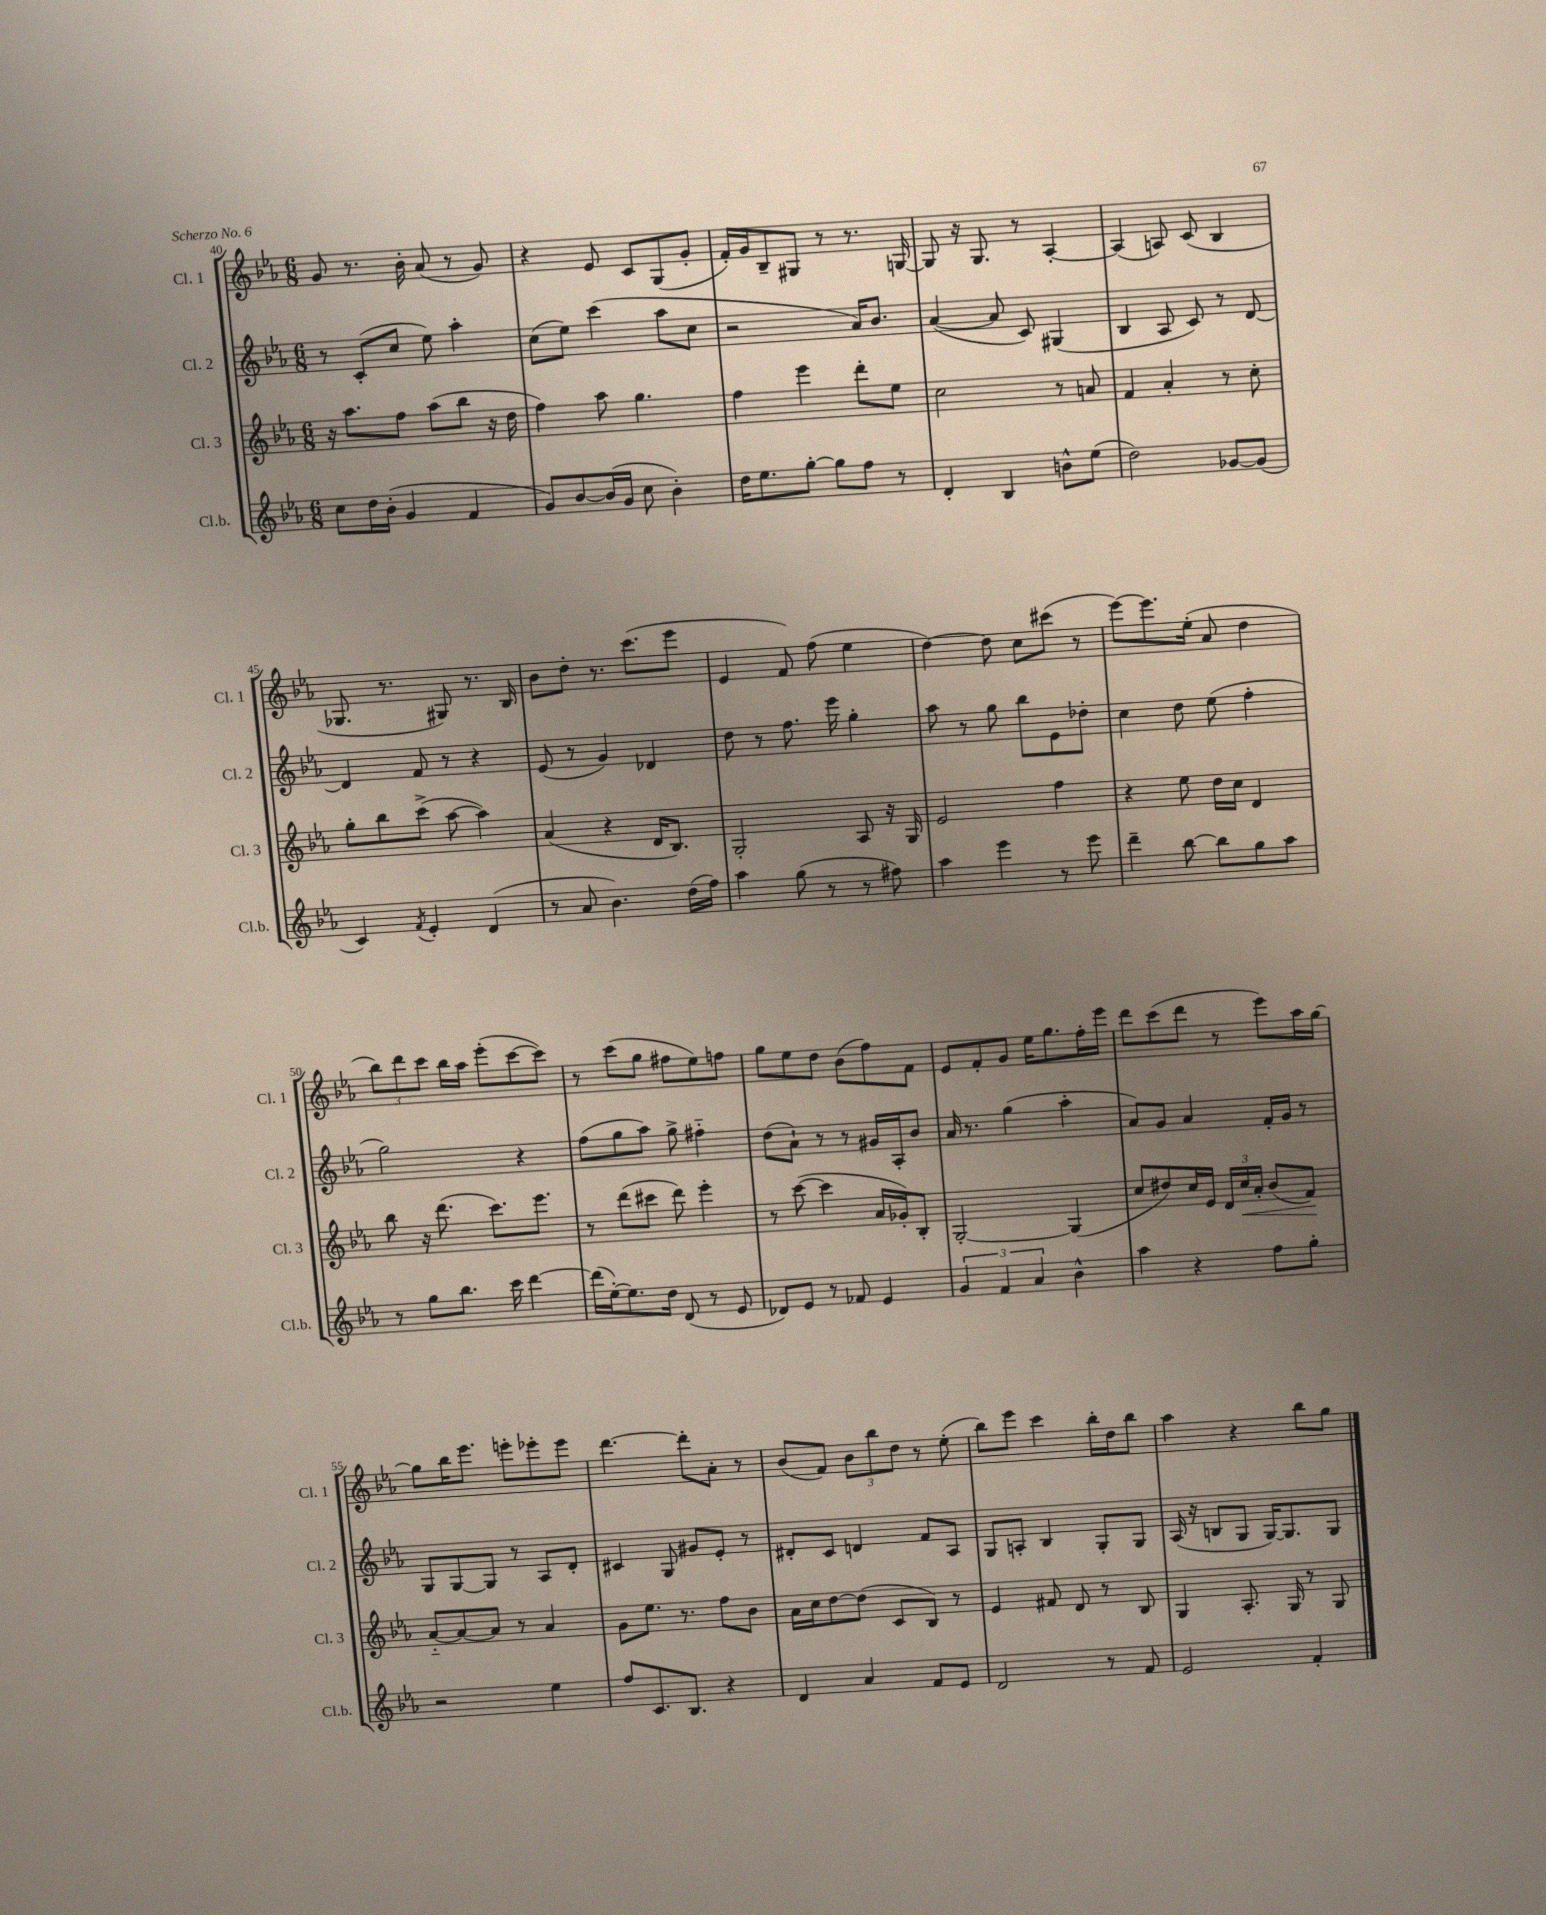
<<
\new StaffGroup <<
\new Staff = "s0" \with { instrumentName = "Cl. 1" shortInstrumentName = "Cl. 1" } {
    \clef treble \key ees \major \numericTimeSignature \time 6/8
    \autoBeamOff g'8 r8. bes'16-. aes'8( r8 g'8) |
    r4 ees'8 c'8[ g8( g'8]-. |
    f'16[-.) g'16 bes8-- gis8] r8 r8. g16~ |
    g8 r16 g8. r8 aes4~-. |
    aes4( a8) c'8( bes4 |
    ges8. r8. gis8) r8. bes16 |
    bes'8[ d''8]-. r8. c'''8.[( ees'''8] |
    ees'4 f'8) f''8( ees''4 |
    d''4~) d''8 c''8[ cis'''8]( r8 |
    ees'''8[~) ees'''8. ees''16]-.( aes'8 d''4 |
    \tuplet 3/2 { bes''8[) d'''8 c'''8] } bes''16[ aes''16] ees'''8[-.( c'''8~ c'''8]) |
    r8 c'''8[( g''8] fis''8[ ees''8) f''8] |
    g''8[ ees''8 d''8] bes'8[( f''8) f'8] |
    ees'8[ f'8-. g'8] ees''16[ g''8. f''16-. ees'''16] |
    d'''8[ c'''8( d'''8] r8 ees'''8[) aes''16 g''16]~ |
    g''8[ bes''16 ees'''8.] e'''8[-. ees'''8-. ees'''8] |
    d'''4.~ d'''8[-. aes'8]-. r8 |
    bes'8[( f'8]) \tuplet 3/2 { bes'8[ bes''8 d''8] } r8 ees''8-.( |
    bes''8[) ees'''8] c'''4 bes''16[-. d''16 bes''8] |
    aes''4 r4 bes''8[ g''8] \bar "|." |
}
\new Staff = "s1" \with { instrumentName = "Cl. 2" shortInstrumentName = "Cl. 2" } {
    \clef treble \key ees \major \numericTimeSignature \time 6/8
    \autoBeamOff r8 c'8[-.( c''8] ees''8) aes''4-. |
    c''8[( ees''8]) c'''4( aes''8[ c''8] |
    r2 aes'16[) bes'8.] |
    aes'4~( aes'8 c'8) gis4( |
    bes4 aes8 c'8) r8 d'8~ |
    d'4 f'8 r8 r4 |
    ees'8( r8 g'4) des'4 |
    d''8 r8 f''8. ees'''16 g''4-. |
    aes''8 r8 g''8 bes''8[ ees'8 des''8]-. |
    c''4 d''8 ees''8( f''4-. |
    g''2) r4 |
    f''8[( g''8 aes''8]) g''8-> fis''4-_ |
    d''8[( aes'8]-!) r8 r8 gis'16[ aes16-. bes'8] |
    aes'16 r8. g''4( aes''4-. |
    aes'8[) g'8] aes'4 f'16[-. g'16] r8 |
    g8[ g8~ g8] r8 aes8[ d'8]-. |
    cis'4 g8 gis'8[ ees'8]-. r8 |
    dis'8[-. c'8] d'4 f'8[ aes8] |
    g8[ a8]-. bes4 g8[-. g8] |
    aes16( r16 b8[ g8] g16[~) g8. g8] \bar "|." |
}
\new Staff = "s2" \with { instrumentName = "Cl. 3" shortInstrumentName = "Cl. 3" } {
    \clef treble \key ees \major \numericTimeSignature \time 6/8
    \autoBeamOff r16 aes''8.[ f''8] aes''8[( bes''8] r16 d''16 |
    f''4) aes''8 g''4. |
    f''4 ees'''4 d'''8[-. ees''8] |
    c''2 r8 a'8 |
    f'4 aes'4-. r8 c''8-. |
    g''8[-. bes''8 c'''8]->( aes''8~ aes''4) |
    aes'4( r4 d'16[ bes8.]) |
    g2-. aes8 r16 g16 |
    ees'2 f''4 |
    r4 ees''8 d''16[ c''16] d'4 |
    bes''8 r16 d'''8.( c'''8.[) ees'''8.] |
    r8 d'''8[( cis'''8] d'''8) ees'''4-. |
    r8 c'''8~( c'''4 aes'16[ ges'16-.) bes8]-. |
    g2~-. g4( |
    c''8[ dis''8) c''16 ees'16] \tuplet 3/2 { d'16[ c''16\< aes'16]-. } bes'8[( f'8]\!) |
    aes'8[~-_ aes'8~ aes'8] r8 aes'4 |
    g'8[ ees''8.] r8. f''8[ bes'8] |
    aes'16[ c''16 d''8~ d''8]( c'8[ bes8]) r8 |
    ees'4 fis'8 d'8 r8 bes8 |
    g4 aes8.-. g16 r8 g8 \bar "|." |
}
\new Staff = "s3" \with { instrumentName = "Cl.b." shortInstrumentName = "Cl.b." } {
    \clef treble \key ees \major \numericTimeSignature \time 6/8
    \autoBeamOff c''8[ d''16 bes'16]-.( g'4 f'4 |
    g'8[) bes'8~ bes'16( g'16] c''8 bes'4-.) |
    d''16[ ees''8. g''8]~-. g''8[ f''8] r8 |
    d'4-. bes4 b'8[-^ ees''8]( |
    d''2) ges'8[~ ges'8]( |
    c'4) \acciaccatura { f'8 } ees'4-. d'4( |
    r8 aes'8 bes'4.) d''16[( f''16]) |
    aes''4 g''8( r8 r8 fis''8) |
    aes''4 ees'''4 r8 ees'''8 |
    d'''4-- bes''8~ bes''8[ g''8 aes''8] |
    r8 g''8[ bes''8.] c'''16 d'''4~ |
    d'''16[( ees''16~-.) ees''8. d''16] d'8( r8 ees'8 |
    des'8[) ees'8] r8 fes'8 ees'4 |
    \tuplet 3/2 { g'4 f'4 aes'4 } bes'4-^ |
    aes''4 r4 f''8[ g''8]-. |
    r2 ees''4 |
    f''8[ c'8. bes8.] r4 |
    d'4 aes'4 f'8[ ees'8] |
    d'2 r8 f'8 |
    ees'2 f'4-. \bar "|." |
}
>>
>>
\layout { \context { \Score currentBarNumber = #40 } }
